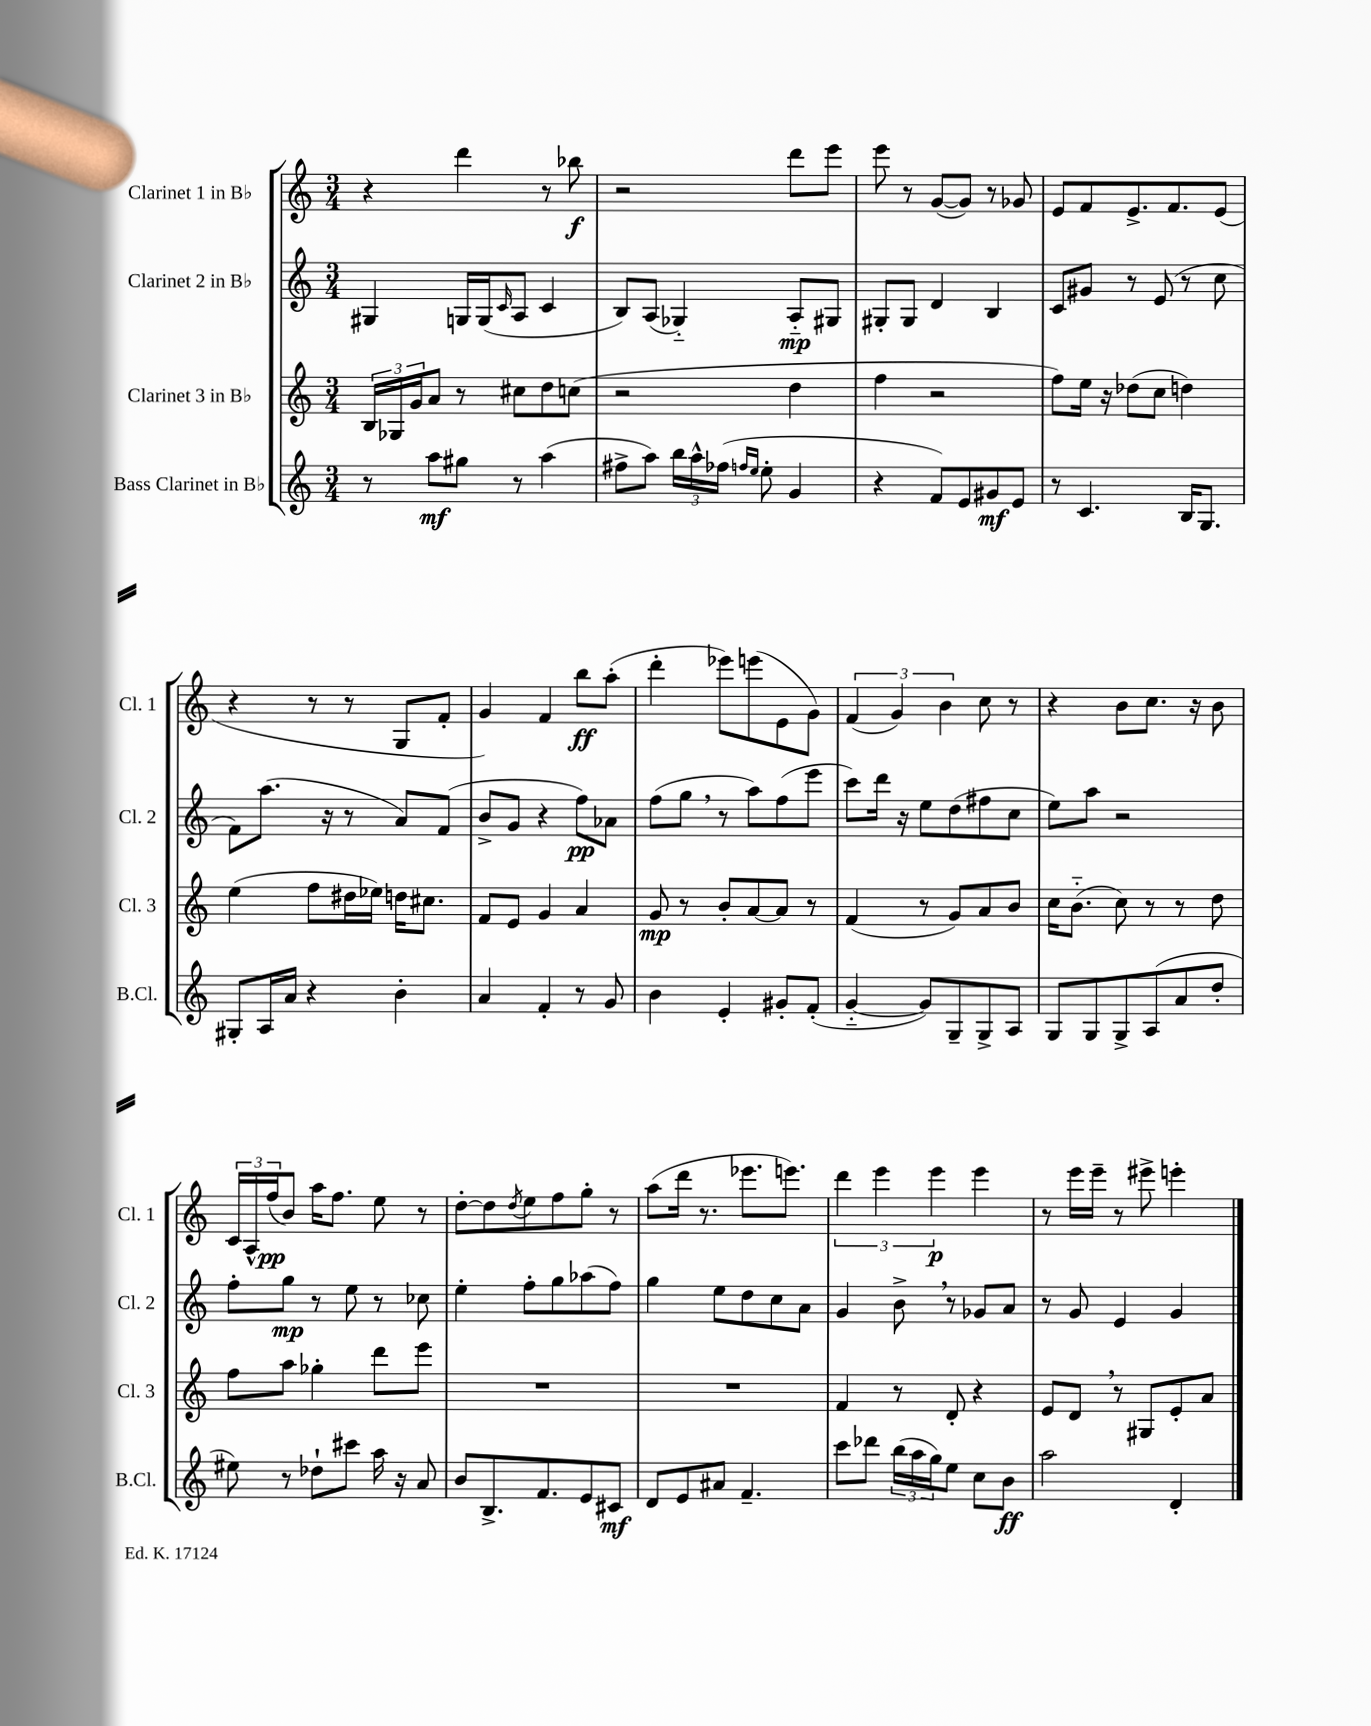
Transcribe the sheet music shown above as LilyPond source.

<<
\new StaffGroup <<
\new Staff = "s0" \with { instrumentName = "Clarinet 1 in Bb" shortInstrumentName = "Cl. 1" } {
    \clef treble \key c \major \numericTimeSignature \time 3/4
    r4 d'''4 r8 bes''8\f |
    r2 d'''8 e'''8 |
    e'''8 r8 g'8~( g'8) r8 ges'8 |
    e'8 f'8 e'8.-> f'8. e'8( |
    r4 r8 r8 g8 f'8-. |
    g'4) f'4 b''8\ff a''8-.( |
    d'''4-. ees'''8) e'''8( e'8 g'8) |
    \tuplet 3/2 { f'4( g'4) b'4 } c''8 r8 |
    r4 b'8 c''8. r16 b'8 |
    \tuplet 3/2 { c'16 a16-^ f''16\pp( } b'8) a''16 f''8. e''8 r8 |
    d''8~-. d''8 \acciaccatura { d''8 } e''8 f''8 g''8-. r8 |
    a''8( d'''16 r8. ees'''8. e'''8.) |
    \tuplet 3/2 { d'''4 e'''4 e'''4\p } e'''4 |
    r8 e'''16 e'''16-- r8 eis'''8-> e'''4-. \bar "|." |
}
\new Staff = "s1" \with { instrumentName = "Clarinet 2 in Bb" shortInstrumentName = "Cl. 2" } {
    \clef treble \key c \major \numericTimeSignature \time 3/4
    gis4 g16 g16( \grace { c'16 } a8 c'4 |
    b8) a8( ges4-_) a8-_\mp gis8 |
    gis8-. gis8 d'4 b4 |
    c'8 gis'8 r8 e'8( r8 c''8 |
    f'8) a''8.( r16 r8 a'8) f'8( |
    b'8-> g'8 r4 f''8\pp) aes'8 |
    f''8( g''8 \breathe r8 a''8) f''8( e'''8 |
    c'''8) d'''16 r16 e''8 d''8( fis''8 c''8 |
    e''8) a''8 r2 |
    f''8-. g''8\mp r8 e''8 r8 ces''8 |
    e''4-. f''8-. g''8 aes''8( f''8) |
    g''4 e''8 d''8 c''8 a'8 |
    g'4 b'8-> \breathe r8 ges'8 a'8 |
    r8 g'8 e'4 g'4 \bar "|." |
}
\new Staff = "s2" \with { instrumentName = "Clarinet 3 in Bb" shortInstrumentName = "Cl. 3" } {
    \clef treble \key c \major \numericTimeSignature \time 3/4
    \tuplet 3/2 { b16 ges16 g'16 } a'8 r8 cis''8 d''8 c''8( |
    r2 d''4 |
    f''4 r2 |
    f''8) e''16 r16 des''8( c''8 d''4) |
    e''4( f''8 dis''16 ees''16) d''16 cis''8. |
    f'8 e'8 g'4 a'4 |
    g'8\mp r8 b'8-. a'8~ a'8 r8 |
    f'4( r8 g'8) a'8 b'8 |
    c''16 b'8.-_( c''8) r8 r8 d''8 |
    f''8 a''8 ges''4-. d'''8 e'''8 |
    R2. |
    R2. |
    f'4 r8 d'8-. r4 |
    e'8 d'8 \breathe r8 gis8 e'8-. a'8 \bar "|." |
}
\new Staff = "s3" \with { instrumentName = "Bass Clarinet in Bb" shortInstrumentName = "B.Cl." } {
    \clef treble \key c \major \numericTimeSignature \time 3/4
    r8 a''8\mf gis''8 r8 a''4( |
    fis''8-> a''8) \tuplet 3/2 { b''16 a''16-^ fes''16( } \grace { f''16 e''16 } e''8-. g'4 |
    r4 f'8) e'8 gis'8\mf e'8 |
    r8 c'4. b16 g8. |
    gis8-. a16 a'16 r4 b'4-. |
    a'4 f'4-. r8 g'8 |
    b'4 e'4-. gis'8-. f'8-.( |
    g'4~-_ g'8) g8-- g8-> a8 |
    g8 g8 g8-> a8( a'8 d''8-. |
    eis''8) r8 des''8-! cis'''8 a''16 r16 a'8 |
    b'8 b8.-> f'8. e'8 cis'8\mf |
    d'8 e'8 ais'8 f'4.-- |
    c'''8 des'''8 \tuplet 3/2 { b''16( a''16 g''16) } e''8 c''8 b'8\ff |
    a''2 d'4-. \bar "|." |
}
>>
>>
\layout { \context { \Score \remove "Bar_number_engraver" } }
